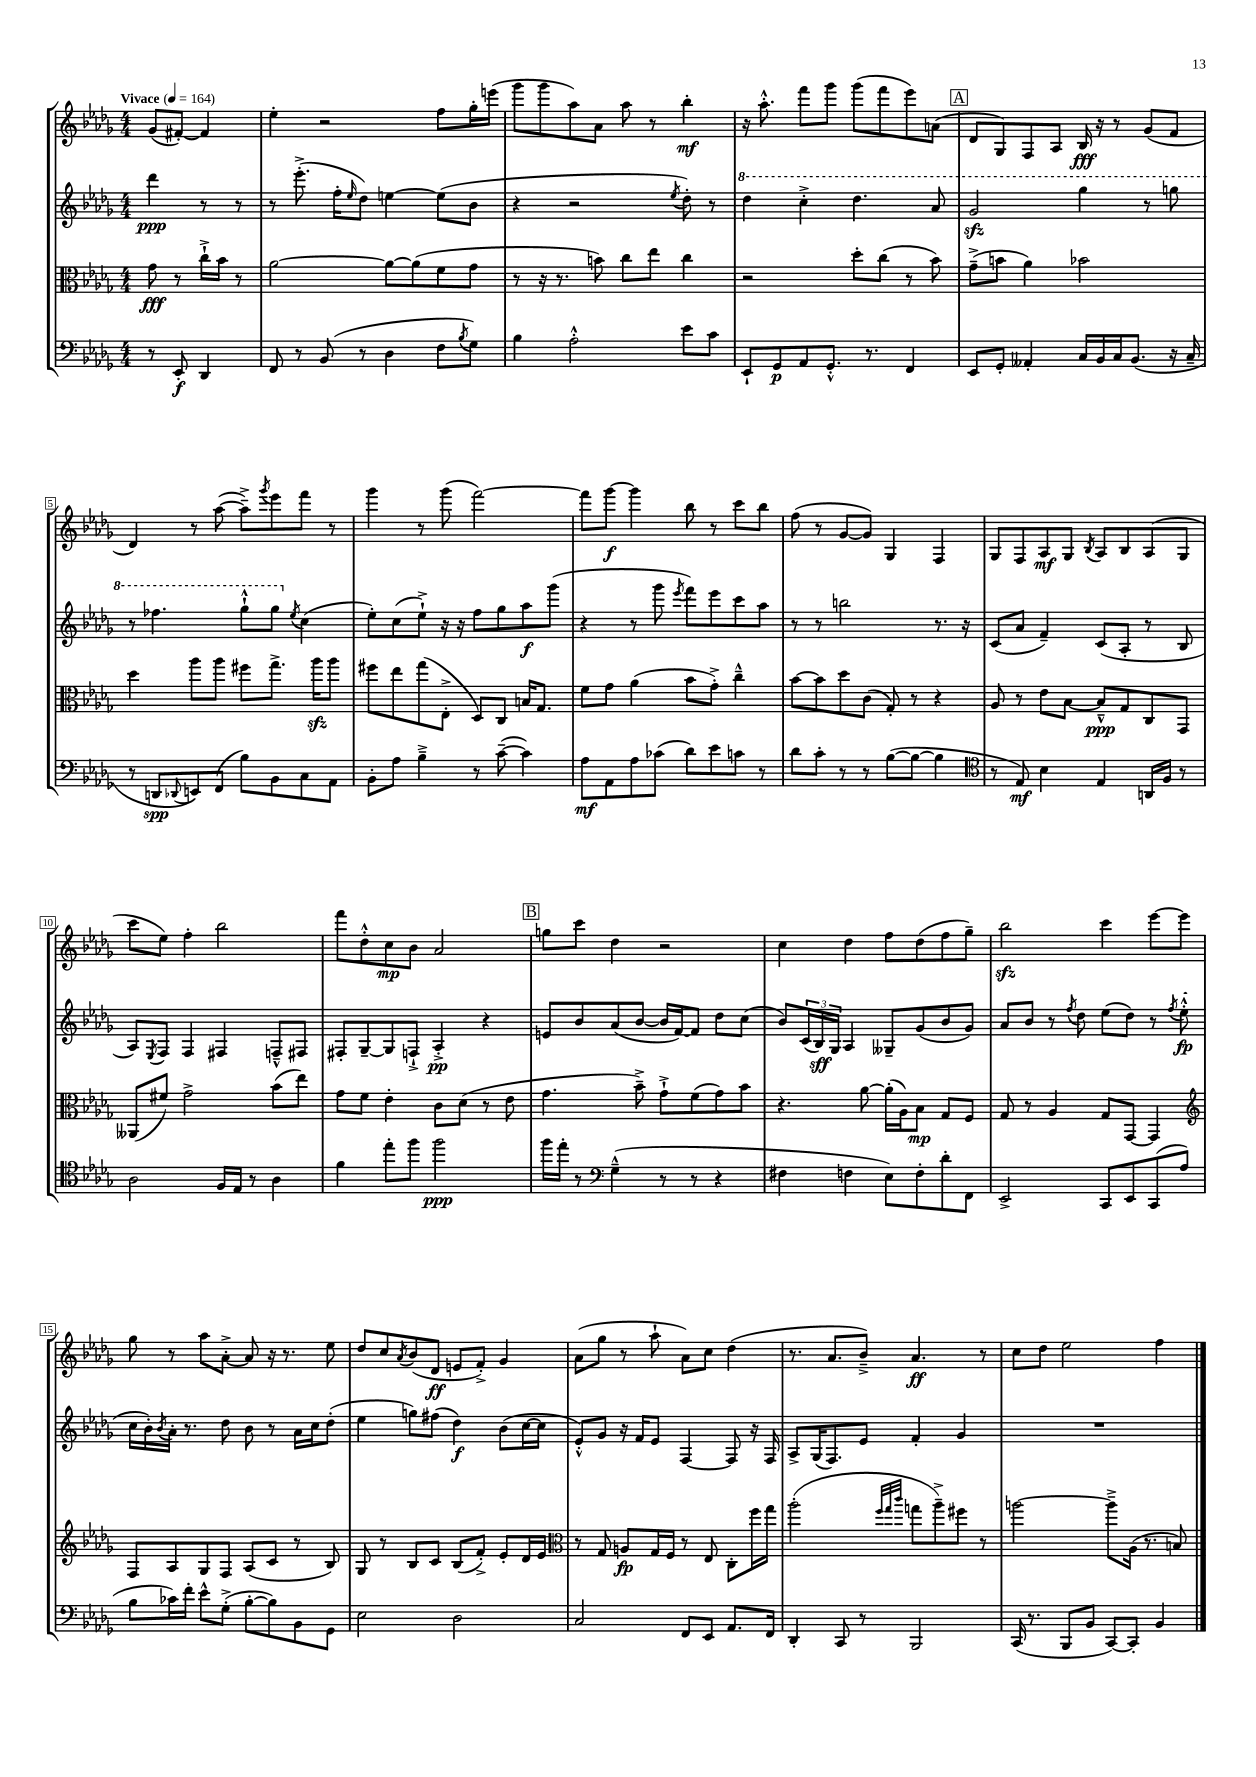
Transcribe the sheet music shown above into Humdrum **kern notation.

**kern	**dynam	**kern	**dynam	**kern	**dynam	**kern	**dynam
*part4	*part4	*part3	*part3	*part2	*part2	*part1	*part1
*staff4	*staff4	*staff3	*staff3	*staff2	*staff2	*staff1	*staff1
*clefF4	*	*clefC3	*	*clefG2	*	*clefG2	*
*k[b-e-a-d-g-]	*	*k[b-e-a-d-g-]	*	*k[b-e-a-d-g-]	*	*k[b-e-a-d-g-]	*
*M4/4	*	*M4/4	*	*M4/4	*	*M4/4	*
*MM164	*	*MM164	*	*MM164	*	*MM164	*
=	=	=	=	=	=	=	=
!	!	!	!	!	!	!LO:TX:a:B:t=Vivace	!
8r	.	8g-\	fff	4ddd-\	ppp	(8g-/L	.
8EE-'/	f	8r	.	.	.	[8f#X'/J)	.
4DD-/	.	16cc`^\LL	.	8r	.	4f#/]	.
.	.	16b-\JJ	.	.	.	.	.
.	.	8r	.	8r	.	.	.
=1	=1	=1	=1	=1	=1	=1	=1
8FF/	.	[2a-\	.	8r	.	4ee-'\	.
8r	.	.	.	(8.eee-'^\	.	.	.
(8BB-/	.	.	.	.	.	2r	.
.	.	.	.	16ff'\KL	.	.	.
.	.	.	.	16qqee-/	.	.	.
8r	.	.	.	8dd-\J)	.	.	.
4D-\	.	8a-\L_	.	[4een\	.	.	.
.	.	(8a-\]	.	.	.	.	.
8F\L	.	8f\	.	(8ee\L]	.	8ff\L	.
8qB-/	.	.	.	.	.	.	.
8G-\J)	.	8g-\J	.	8b-\J	.	16gg-'\L	.
.	.	.	.	.	.	(16eeen\JJ	.
=2	=2	=2	=2	=2	=2	=2	=2
4B-\	.	8r	.	4r	.	8ggg-\L	.
.	.	16r	.	.	.	8ggg-\	.
.	.	8.r	.	.	.	.	.
2A-'^^\	.	.	.	2r	.	8aa-\)	.
.	.	8bn\)	.	.	.	8a-\J	.
.	.	8cc\L	.	.	.	8aa-\	.
.	.	8ee-\J	.	.	.	8r	.
.	.	.	.	8qee-/	.	.	.
8e-\L	.	4cc\	.	8dd-'\)	.	4bb-'\	mf
8c\J	.	.	.	8r	.	.	.
=3	=3	=3	=3	=3	=3	=3	=3
*	*	*	*	*8va	*	*	*
8EE-`/L	.	2r	.	4ddd-\	.	16r	.
.	.	.	.	.	.	8.aa-'^^\	.
8GG-/	p	.	.	.	.	.	.
8AA-/	.	.	.	4ccc'^\	.	8fff\L	.
8.GG-'^^/J	.	.	.	.	.	8ggg-\J	.
.	.	8dd-'\L	.	4.ddd-\	.	(8ggg-\L	.
8.r	.	.	.	.	.	.	.
.	.	(8cc\J	.	.	.	8fff\	.
4FF/	.	8r	.	.	.	8eee-\)	.
.	.	8b-\)	.	8aa-/	.	(8an\J	.
!!LO:REH:place=s1:t=A
=4	=4	=4	=4	=4	=4	=4	=4
8EE-/L	.	(8g-~^\L	.	2gg-zz/	.	8d-/L	.
8GG-'/J	.	8bn\J	.	.	.	8G-/)	.
4AA--X'/	.	4a-\)	.	.	.	8F/	.
.	.	.	.	.	.	8A-/J	.
16C/LL	.	2b-X\	.	4ggg-\	.	16B-/	fff
16BB-/	.	.	.	.	.	16r	.
16C/J	.	.	.	.	.	8r	.
(8.BB-/J	.	.	.	.	.	.	.
.	.	.	.	8r	.	(8g-/L	.
16r	.	.	.	8gggn\	.	8f/J	.
16C~/	.	.	.	.	.	.	.
!!LO:LB:g=z
=5	=5	=5	=5	=5	=5	=5	=5
8r	.	4dd-\	.	8r	.	4d-/)	.
8DDn/L	spp	.	.	4.fff-X\	.	.	.
8qqDD-X/	.	.	.	.	.	.	.
8EEn/)	.	8aa-\L	.	.	.	8r	.
(8FF/J	.	8aa-\J	.	.	.	([8aa-\	.
8B-\L)	.	8ff#X\L	.	8ggg-`^^\L	.	8aa-~^\L])	.
.	.	.	.	.	.	8qggg-/	.
8BB-\	.	8.gg-^\J	.	8ggg-\J	.	8eee-\	.
*	*	*	*	*X8va	*	*	*
.	.	.	.	8qee-/	.	.	.
8C\	.	.	.	(4cc\	.	8fff\J	.
.	.	16aa-zz\KL	.	.	.	.	.
8AA-\J	.	8aa-\J	.	.	.	8r	.
=6	=6	=6	=6	=6	=6	=6	=6
8BB-'\L	.	8ff#X\L	.	8ee-'\L)	.	4ggg-\	.
8A-\J	.	8ee-\	.	(8cc\	.	.	.
4B-~^\	.	(8gg-\	.	8ee-`^\J)	.	8r	.
.	.	8E-'^\J	.	16r	.	(8ggg-\	.
.	.	.	.	16r	.	.	.
8r	.	8D-/L)	.	8ff\L	.	[2fff\)	.
([8c~\	.	8C/J	.	8gg-\	.	.	.
4c\])	.	16Bn/KL	.	8aa-\	f	.	.
.	.	8.G-/J	.	.	.	.	.
.	.	.	.	(8ggg-\J	.	.	.
=7	=7	=7	=7	=7	=7	=7	=7
8A-\L	mf	8f\L	.	4r	.	8fff\L]	.
8AA-\	.	8g-\J	.	.	.	[8ggg-\J	f
8A-\	.	(4a-\	.	8r	.	4ggg-\]	.
(8c-X\J	.	.	.	8ggg-\	.	.	.
.	.	.	.	8qeee-/	.	.	.
8d-\L)	.	8b-\L	.	8fff\L)	.	8bb-\	.
8e-\	.	8g-'^\J)	.	8eee-\	.	8r	.
8cn\J	.	4cc~^^\	.	8ccc\	.	8ccc\L	.
8r	.	.	.	8aa-\J	.	8bb-\J	.
=8	=8	=8	=8	=8	=8	=8	=8
8d-\L	.	[8b-\L	.	8r	.	(8ff\	.
8c'\J	.	8b-\]	.	8r	.	8r	.
8r	.	8dd-\	.	2bbn\	.	[8g-/L	.
8r	.	(8c\J	.	.	.	8g-/J])	.
([8B-\L	.	8G-'/)	.	.	.	4G-/	.
8B-\J_	.	8r	.	.	.	.	.
4B-\]	.	4r	.	8.r	.	4F/	.
.	.	.	.	16r	.	.	.
=9	=9	=9	=9	=9	=9	=9	=9
*clefC4	*	*	*	*	*	*	*
8r	.	8A-/	.	(8c/L	.	8G-/L	.
8E-/)	mf	8r	.	8a-/J	.	8F/	.
4B-\	.	8e-\L	.	4f~/)	.	8A-/	mf
.	.	[8B-\J	.	.	.	8G-/J	.
.	.	.	.	.	.	8qB-/	.
4E-/	.	8B-~^^/L]	ppp	(8c/L	.	8A-/L	.
.	.	8G-/	.	8A-'/J	.	8B-/	.
16AAn/LL	.	8C/	.	8r	.	(8A-/	.
16F/JJ	.	.	.	.	.	.	.
8r	.	8GG-/J	.	8B-/	.	8G-/J	.
!!LO:LB:g=z
=10	=10	=10	=10	=10	=10	=10	=10
2A-\	.	(8AA--X/L	.	8A-/L)	.	8ccc\L	.
.	.	.	.	8qE-/	.	.	.
.	.	8f#X/J)	.	8F/J	.	8ee-\J)	.
.	.	2g-^\	.	4F/	.	4ff'\	.
16F/LL	.	.	.	4F#X/	.	2bb-\	.
16E-/JJ	.	.	.	.	.	.	.
8r	.	.	.	.	.	.	.
4A-\	.	(8b-\L	.	8Fn~^^/L	.	.	.
.	.	8ee-\J)	.	8F#X/J	.	.	.
=11	=11	=11	=11	=11	=11	=11	=11
4f\	.	8g-\L	.	8F#X'/L	.	8fff\L	.
.	.	8f\J	.	[8G-~/	.	8dd-'^^\	.
8ee-'\L	.	4e-'\	.	8G-/]	.	8cc\	mp
8ff\J	.	.	.	8Fn`^/J	.	8b-\J	.
2ff\	ppp	8c\L	.	4A-'^/	pp	2a-/	.
.	.	(8d-\J	.	.	.	.	.
.	.	8r	.	4r	.	.	.
.	.	8e-\	.	.	.	.	.
!!LO:REH:place=s1:t=B
=12	=12	=12	=12	=12	=12	=12	=12
16ff\LL	.	4.g-\	.	8en/L	.	8ggn\L	.
16ee-'\JJ	.	.	.	.	.	.	.
8r	.	.	.	8b-/	.	8ccc\J	.
*clefF4	*	*	*	*	*	*	*
(4G-~^^\	.	.	.	(8a-/	.	4dd-\	.
.	.	8b-~^\)	.	[8b-/J	.	.	.
8r	.	8g-`^\L	.	16b-/LL]	.	2r	.
.	.	.	.	[16f/J)	.	.	.
8r	.	(8f\	.	8f/J]	.	.	.
4r	.	8g-\)	.	8dd-\L	.	.	.
.	.	8b-\J	.	(8cc\J	.	.	.
=13	=13	=13	=13	=13	=13	=13	=13
4F#X\	.	4.r	.	8b-/L)	.	4cc\	.
.	.	.	.	(24c/L	.	.	.
.	.	.	.	24B-/)	sff	.	.
.	.	.	.	24G-/JJ	.	.	.
4Fn\	.	.	.	4A-/	.	4dd-\	.
.	.	[8a-\	.	.	.	.	.
8E-\L)	.	(16a-'\LL]	.	8G--X~/L	.	8ff\L	.
.	.	16A-\J)	.	.	.	.	.
8F'\	.	8B-\J	mp	(8g-/	.	(8dd-\	.
8d-'\	.	8G-/L	.	8b-/	.	8ff\	.
8FF\J	.	8F/J	.	8g-/J)	.	8gg-~\J)	.
=14	=14	=14	=14	=14	=14	=14	=14
2EE-^/	.	8G-/	.	8a-/L	.	2bb-zz\	.
.	.	8r	.	8b-/J	.	.	.
.	.	4A-/	.	8r	.	.	.
.	.	.	.	8qff/	.	.	.
.	.	.	.	8dd-\	.	.	.
8CC/L	.	8G-/L	.	(8ee-\L	.	4ccc\	.
8EE-/	.	[8GG-/J	.	8dd-\J)	.	.	.
(8CC/	.	4GG-/]	.	8r	.	[8eee-\L	.
.	.	.	.	8qff/	.	.	.
8A-/J	.	.	.	(8ee-'^^\	fp	8eee-\J]	.
!!LO:LB:g=z
=15	=15	=15	=15	=15	=15	=15	=15
*	*	*clefG2	*	*	*	*	*
8B-\L	.	8F/L	.	16cc\LL	.	8gg-\	.
.	.	.	.	16b-'\)	.	.	.
.	.	.	.	8qb-/	.	.	.
16c-X\L)	.	8A-/	.	16a-'\JJ	.	8r	.
16f'\JJ	.	.	.	8.r	.	.	.
8e-^^\L	.	8G-/	.	.	.	8aa-\L	.
(8G-'^\J	.	8F/J	.	8dd-\	.	[8a-'^\J	.
[8B-'\L	.	(8A-/L	.	8b-\	.	8a-/]	.
8B-\])	.	8c/J	.	8r	.	16r	.
.	.	.	.	.	.	8.r	.
8BB-\	.	8r	.	16a-\LL	.	.	.
.	.	.	.	16cc\J	.	.	.
8GG-\J	.	8B-/)	.	(8dd-'\J	.	8ee-\	.
=16	=16	=16	=16	=16	=16	=16	=16
2E-\	.	8G-/	.	4ee-\	.	8dd-/L	.
.	.	8r	.	.	.	8cc/	.
.	.	.	.	.	.	8qa-/	.
.	.	8B-/L	.	8ggn\L)	.	(8b-/	.
.	.	8c/J	.	(8ff#X\J	.	8d-/J	ff
2D-\	.	(8B-/L	.	4dd-\)	f	8en/L	.
.	.	8f'^/J)	.	.	.	8f'^/J)	.
.	.	8e-'/L	.	(8b-\L	.	4g-/	.
.	.	16d-/L	.	[16cc\L	.	.	.
.	.	16e-/JJ	.	16cc\JJ]	.	.	.
=17	=17	=17	=17	=17	=17	=17	=17
*	*	*clefC3	*	*	*	*	*
2C/	.	8r	.	8e-'^^/L)	.	(8a-\L	.
.	.	8G-/	.	8g-/J	.	8gg-\J	.
.	.	8An/L	fp	16r	.	8r	.
.	.	.	.	16f/KL	.	.	.
.	.	16G-/L	.	8e-/J	.	8aa-`\	.
.	.	16F/JJ	.	.	.	.	.
8FF/L	.	8r	.	[4F/	.	8a-\L)	.
8EE-/J	.	8E-/	.	.	.	8cc\J	.
8.AA-/L	.	8C'\L	.	8F/]	.	(4dd-\	.
.	.	16ff\L	.	16r	.	.	.
16FF/Jk	.	16gg-\JJ	.	16F/	.	.	.
=18	=18	=18	=18	=18	=18	=18	=18
4DD-'/	.	(2aa-'\	.	8A-^/L	.	8.r	.
.	.	.	.	(16G-/K	.	.	.
.	.	.	.	8.F/)	.	8.a-/L	.
8CC/	.	.	.	.	.	.	.
8r	.	.	.	8e-/J	.	8b-~^/J)	.
.	.	32qqff/LLL	.	.	.	.	.
.	.	32qqgg-/	.	.	.	.	.
.	.	32qqccc/JJJ	.	.	.	.	.
2BBB-/	.	8ggn\L	.	4f'/	.	4.a-/	ff
.	.	8aa-~^\)	.	.	.	.	.
.	.	8ff#X\J	.	4g-/	.	.	.
.	.	8r	.	.	.	8r	.
=19	=19	=19	=19	=19	=19	=19	=19
(16CC/	.	[2aan\	.	1r	.	8cc\L	.
8.r	.	.	.	.	.	.	.
.	.	.	.	.	.	8dd-\J	.
8BBB-/L	.	.	.	.	.	2ee-\	.
8BB-/J	.	.	.	.	.	.	.
[8CC/L)	.	8aa~^\L]	.	.	.	.	.
8CC'/J]	.	(16A-\Jk	.	.	.	.	.
.	.	8.r	.	.	.	.	.
4BB-/	.	.	.	.	.	4ff\	.
.	.	8Bn/)	.	.	.	.	.
==	==	==	==	==	==	==	==
*-	*-	*-	*-	*-	*-	*-	*-
